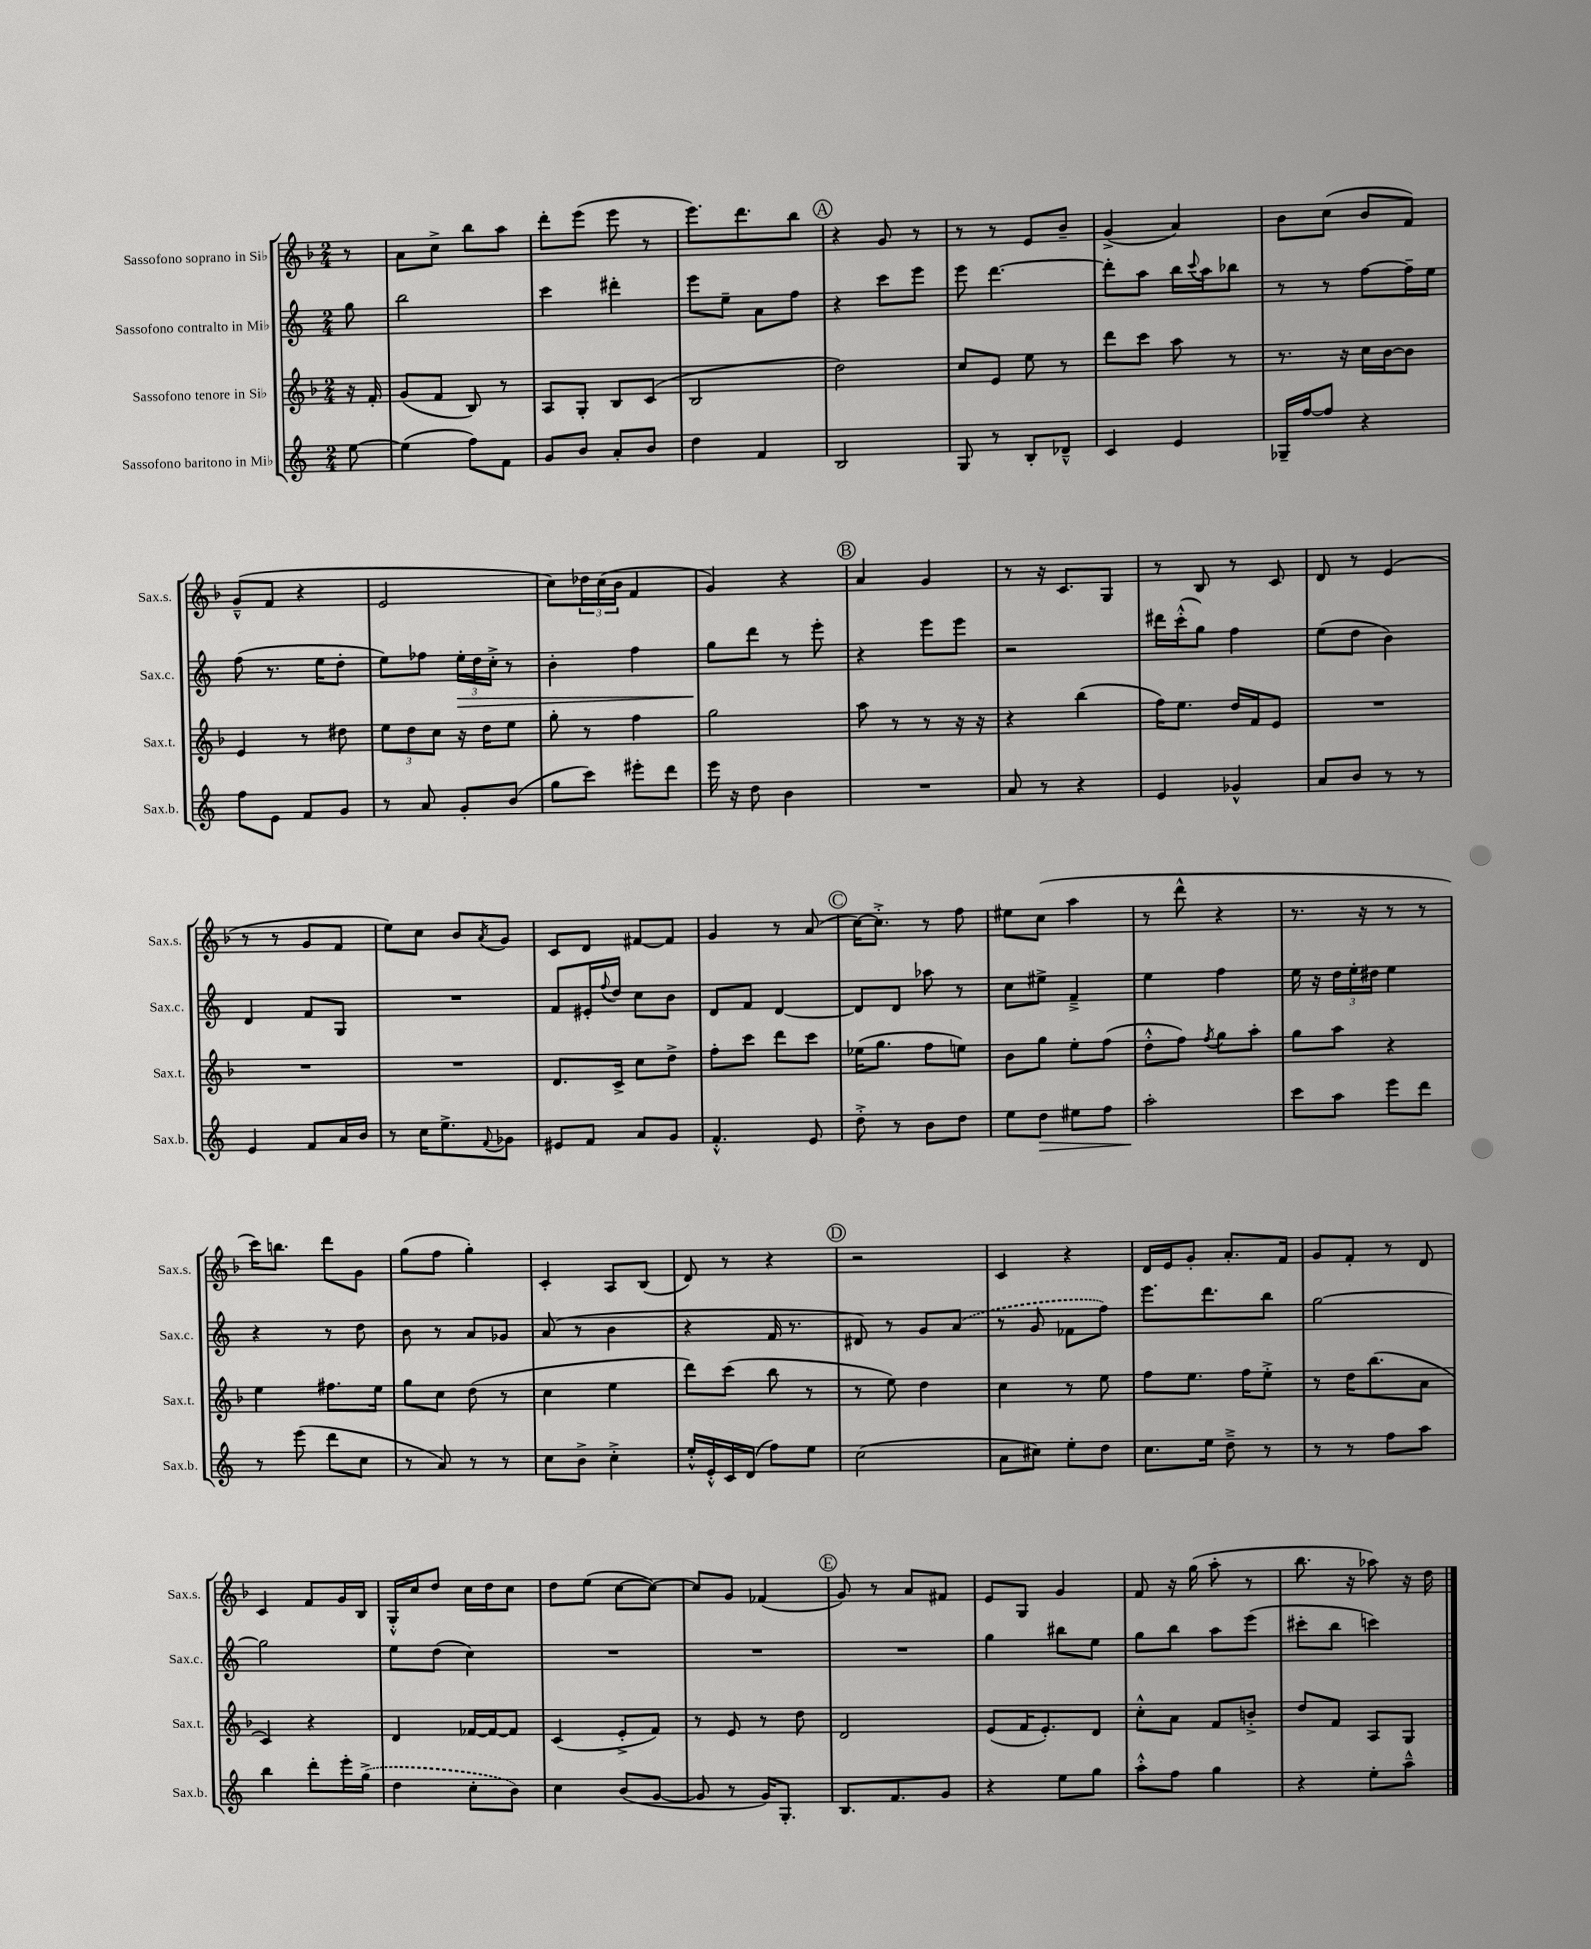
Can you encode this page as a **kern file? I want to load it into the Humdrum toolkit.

**kern	**dynam	**kern	**kern	**dynam	**kern
*part4	*part4	*part3	*part2	*part2	*part1
*staff4	*staff4	*staff3	*staff2	*staff2	*staff1
*I"Sassofono baritono in Mi♭	*	*I"Sassofono tenore in Si♭	*I"Sassofono contralto in Mi♭	*	*I"Sassofono soprano in Si♭
*I'Sax.b.	*	*I'Sax.t.	*I'Sax.c.	*	*I'Sax.s.
*clefG2	*	*clefG2	*clefG2	*	*clefG2
*k[]	*	*k[b-]	*k[]	*	*k[b-]
*M2/4	*	*M2/4	*M2/4	*	*M2/4
=	=	=	=	=	=
[8ee\	.	16r	8gg\	.	8r
.	.	16f'/	.	.	.
=1	=1	=1	=1	=1	=1
(4ee\]	.	(8g/L	2bb\	.	8a\L
.	.	8f/J	.	.	8cc^\J
8ff\L)	.	8B-/)	.	.	8bb-\L
8f\J	.	8r	.	.	8aa\J
=2	=2	=2	=2	=2	=2
8g/L	.	8A/L	4ccc\	.	8ddd'\L
8b/J	.	8G'/J	.	.	(8eee\J
8a'/L	.	8B-/L	4ddd#X'\	.	8eee\
8b/J	.	(8c/J	.	.	8r
=3	=3	=3	=3	=3	=3
4dd\	.	2B-/	8eee\L	.	8.eee\L)
.	.	.	8ee~\J	.	.
.	.	.	.	.	8.ddd\
4f/	.	.	8a\L	.	.
.	.	.	8ff\J	.	8bb-\J
!!LO:REH:place=s1:t=A
=4	=4	=4	=4	=4	=4
2B/	.	2dd\)	4r	.	4r
.	.	.	8ccc\L	.	8g/
.	.	.	8eee\J	.	8r
=5	=5	=5	=5	=5	=5
8G/	.	8cc/L	8eee\	.	8r
8r	.	8e/J	[4.ddd\	.	8r
8B'/L	.	8ee\	.	.	8e/L
8d-X~^^/J	.	8r	.	.	8b-~/J
=6	=6	=6	=6	=6	=6
4c/	.	8ddd\L	8ddd'\L]	.	(4g^/
.	.	8ccc\J	8aa\J	.	.
4e/	.	8aa\	16bb\LL	.	4a/)
.	.	.	8qqccc/	.	.
.	.	.	16aa\J	.	.
.	.	8r	8bb-X\J	.	.
=7	=7	=7	=7	=7	=7
16G-X~/LL	.	8.r	8r	.	8b-\L
[16ff/J	.	.	.	.	.
8ff/J]	.	.	8r	.	(8cc\J
.	.	16r	.	.	.
4r	.	16cc\LL	[8ff\L	.	8b-/L
.	.	[16b-\J	.	.	.
.	.	8b-\J]	16ff~\L]	.	8f/J)
.	.	.	16ee\JJ	.	.
!!LO:LB:g=z
=8	=8	=8	=8	=8	=8
8ff\L	.	4e/	(8ff\	.	(8g~^^/L
8e\J	.	.	8.r	.	8f/J
8f/L	.	8r	.	.	4r
.	.	.	16ee\KL	.	.
8g/J	.	8dd#X\	8dd'\J	.	.
=9	=9	=9	=9	=9	=9
8r	.	12ee\L	8ee\L)	.	2e/
.	.	12dd\	.	.	.
8a/	.	.	8ff-X\J	.	.
.	.	12cc\J	.	.	.
!	!	!	!	!LO:HP:b	!
8g'/L	.	16r	24ee'\LL	>	.
.	.	.	24dd\	.	.
.	.	16dd\KL	.	.	.
.	.	.	24cc'^\JJ	.	.
(8b/J	.	8ee\J	8r	.	.
=10	=10	=10	=10	=10	=10
8gg\L	.	8gg'\	4b'\	.	8cc\L)
8ccc\J)	.	8r	.	.	24dd-X\L
.	.	.	.	.	(24cc\
.	.	.	.	.	24b-\JJ
8eee#X'\L	.	4ff\	4ff\	.	4f/
8ddd\J	.	.	.	.	.
=11	=11	=11	=11	=11	=11
16eee\	.	2gg\	8gg\L	.	4g/)
16r	.	.	.	.	.
8dd\	.	.	8ddd\J	]	.
4b\	.	.	8r	.	4r
.	.	.	8eee'\	.	.
!!LO:REH:place=s1:t=B
=12	=12	=12	=12	=12	=12
2r	.	8aa\	4r	.	4a/
.	.	8r	.	.	.
.	.	8r	8eee\L	.	4g/
.	.	16r	8eee\J	.	.
.	.	16r	.	.	.
=13	=13	=13	=13	=13	=13
8a/	.	4r	2r	.	8r
8r	.	.	.	.	16r
.	.	.	.	.	8.c/L
4r	.	(4bb-\	.	.	.
.	.	.	.	.	8G/J
=14	=14	=14	=14	=14	=14
4e/	.	16ff\KL)	16ddd#X\LL	.	8r
.	.	8.ee\J	(16ccc'^^\J	.	.
.	.	.	8gg\J)	.	8B-/
4g-X^^/	.	16dd/LL	4ff\	.	8r
.	.	16f/J	.	.	.
.	.	8e/J	.	.	8c/
=15	=15	=15	=15	=15	=15
8a/L	.	2r	(8ee\L	.	8d/
8b/J	.	.	8dd\J	.	8r
8r	.	.	4b\)	.	(4e/
8r	.	.	.	.	.
!!LO:LB:g=z
=16	=16	=16	=16	=16	=16
4e/	.	2r	4d/	.	8r
.	.	.	.	.	8r
8f/L	.	.	8f/L	.	8g/L
16a/L	.	.	8G/J	.	8f/J
16b/JJ	.	.	.	.	.
=17	=17	=17	=17	=17	=17
8r	.	2r	2r	.	8ee\L)
16cc\KL	.	.	.	.	8cc\J
8.ee^\	.	.	.	.	.
.	.	.	.	.	8b-/L
8qqf/	.	.	.	.	8qa/
8g-X\J	.	.	.	.	8g/J
=18	=18	=18	=18	=18	=18
8e#X/L	.	8.d/L	8f/L	.	8c/L
8f/J	.	.	16e#X'/L	.	8d/J
.	.	.	8qqff/	.	.
.	.	16c^/Jk	16dd/JJ	.	.
8a/L	.	8cc\L	8cc\L	.	[8f#X/L
8g/J	.	8dd^\J	8b\J	.	8f#/J]
=19	=19	=19	=19	=19	=19
4.f'^^/	.	8ff'\L	8d/L	.	4g/
.	.	8ccc\J	8f/J	.	.
.	.	8ddd\L	[4d/	.	8r
8e/	.	8ccc\J	.	.	(8a/
!!LO:REH:place=s1:t=C
=20	=20	=20	=20	=20	=20
8dd'^\	.	(16ee-X\KL	8d/L]	.	[16cc\KL)
.	.	8.gg\J	.	.	8.cc'^\J]
8r	.	.	8d/J	.	.
8b\L	.	8ff\L	8aa-X\	.	8r
8dd\J	.	8een\J)	8r	.	8ff\
=21	=21	=21	=21	=21	=21
8ee\L	.	8b-\L	8cc\L	.	8ee#X\L
!	!LO:HP:b	!	!	!	!
8dd\J	>	8gg\J	8ee#X^\J	.	(8cc\J
8ee#X\L	.	8ee'\L	4f~^/	.	4aa\
8ff\J	.	(8ff\J	.	.	.
=22	=22	=22	=22	=22	=22
2aa'\	.	8dd'^^\L	4ee\	.	8r
.	.	8ff\J)	.	.	8ddd^^\
.	.	8qff/	.	.	.
.	.	8gg\L	4ff\	.	4r
.	.	8aa'\J	.	.	.
.	]	.	.	.	.
=23	=23	=23	=23	=23	=23
8ccc\L	.	8gg\L	16ee\	.	8.r
.	.	.	16r	.	.
8aa\J	.	8aa\J	24dd\LL	.	.
.	.	.	24ee'\	.	.
.	.	.	.	.	16r
.	.	.	24dd#X\JJ	.	.
8eee\L	.	4r	4ee\	.	8r
8ddd\J	.	.	.	.	8r
!!LO:LB:g=z
=24	=24	=24	=24	=24	=24
8r	.	4ee\	4r	.	16ccc\KL)
.	.	.	.	.	8.bbn\J
(8eee\	.	.	.	.	.
8ddd\L	.	8.ff#X\L	8r	.	8ddd\L
8cc\J	.	.	8dd\	.	8g\J
.	.	16ee\Jk	.	.	.
=25	=25	=25	=25	=25	=25
8r	.	8gg\L	8b\	.	(8gg\L
8a/)	.	8cc\J	8r	.	8ff\J
8r	.	(8dd\	8a/L	.	4gg'\)
8r	.	8r	8g-X/J	.	.
=26	=26	=26	=26	=26	=26
8cc\L	.	4cc\	(8a/	.	4c'/
8b^\J	.	.	8r	.	.
4cc'^\	.	4ee\	4b\	.	8A/L
.	.	.	.	.	(8B-/J
=27	=27	=27	=27	=27	=27
16ee'^^/LL	.	8ddd\L)	4r	.	8d/)
16e'^^/	.	.	.	.	.
16c/	.	(8ccc\J	.	.	8r
(16d/JJ	.	.	.	.	.
8ff\L)	.	8bb-\	16f/	.	4r
.	.	.	8.r	.	.
8ee\J	.	8r	.	.	.
!!LO:REH:place=s1:t=D
=28	=28	=28	=28	=28	=28
(2cc\	.	8r	8d#X/)	.	2r
.	.	8ee\)	8r	.	.
.	.	4dd\	8g/L	.	.
.	.	.	(8a/J	.	.
=29	=29	=29	=29	=29	=29
8a\L	.	4cc\	8r	.	4c/
8cc#X\J)	.	.	8g/	.	.
8ee'\L	.	8r	8f-X\L	.	4r
8dd\J	.	8ee\	8ff\J)	.	.
=30	=30	=30	=30	=30	=30
8.cc\L	.	8ff\L	8.eee\L	.	16d/LL
.	.	.	.	.	16e/J
.	.	8.ee\J	.	.	8g'/J
16ee\Jk	.	.	8.ddd\	.	.
8dd~^\	.	.	.	.	8.a'/L
.	.	16ff\KL	.	.	.
8r	.	8ee'^\J	8bb\J	.	.
.	.	.	.	.	16f/Jk
=31	=31	=31	=31	=31	=31
8r	.	8r	[2gg\	.	8g/L
8r	.	16dd\KL	.	.	8f'/J
.	.	(8.bb-\	.	.	.
8ff\L	.	.	.	.	8r
8aa\J	.	8a\J	.	.	8d/
!!LO:LB:g=z
=32	=32	=32	=32	=32	=32
4bb\	.	4c/)	2gg\]	.	4c/
8ddd'\L	.	4r	.	.	8f/L
16eee'\L	.	.	.	.	16g/L
(16gg^\JJ	.	.	.	.	16B-/JJ
=33	=33	=33	=33	=33	=33
4dd\	.	4d/	8ee\L	.	16G'^^/LL
.	.	.	.	.	16cc/J
.	.	.	(8dd\J	.	8dd/J
8cc'\L	.	[16f-X/LL	4cc\)	.	16cc\LL
.	.	16f-/J_	.	.	16dd\J
8b\J)	.	8f-/J]	.	.	8cc\J
=34	=34	=34	=34	=34	=34
4cc\	.	(4c/	2r	.	8dd\L
.	.	.	.	.	(8ee\J
(8b/L	.	8e'^/L	.	.	[8cc\L
[8g/J	.	8f/J)	.	.	8cc\J_)
=35	=35	=35	=35	=35	=35
8g/]	.	8r	2r	.	8cc/L]
8r	.	8e/	.	.	8g/J
16g/KL)	.	8r	.	.	(4f-X/
8.G'/J	.	.	.	.	.
.	.	8dd\	.	.	.
!!LO:REH:place=s1:t=E
=36	=36	=36	=36	=36	=36
8.B/L	.	2d/	2r	.	8g/)
.	.	.	.	.	8r
8.f/	.	.	.	.	.
.	.	.	.	.	8a/L
8g/J	.	.	.	.	8f#X/J
=37	=37	=37	=37	=37	=37
4r	.	(8e/L	4gg\	.	8e/L
.	.	16f/K	.	.	8G/J
.	.	8.e'/)	.	.	.
8ee\L	.	.	8bb#X\L	.	4g/
8gg\J	.	8d/J	8ee\J	.	.
=38	=38	=38	=38	=38	=38
8aa'^^\L	.	8cc'^^\L	8gg\L	.	8f/
8ff\J	.	8a\J	8bb\J	.	16r
.	.	.	.	.	(16gg\
4gg\	.	8f/L	8aa\L	.	8aa'\
.	.	8bn'^/J	(8eee\J	.	8r
=39	=39	=39	=39	=39	=39
4r	.	8dd/L	8ccc#X'\L	.	8.bb-\
.	.	8f/J	8bb\J	.	.
.	.	.	.	.	16r
8ee'\L	.	8A/L	4cccn\)	.	8aa-X\)
8aa~^^\J	.	8G/J	.	.	16r
.	.	.	.	.	16dd\
==	==	==	==	==	==
*-	*-	*-	*-	*-	*-
